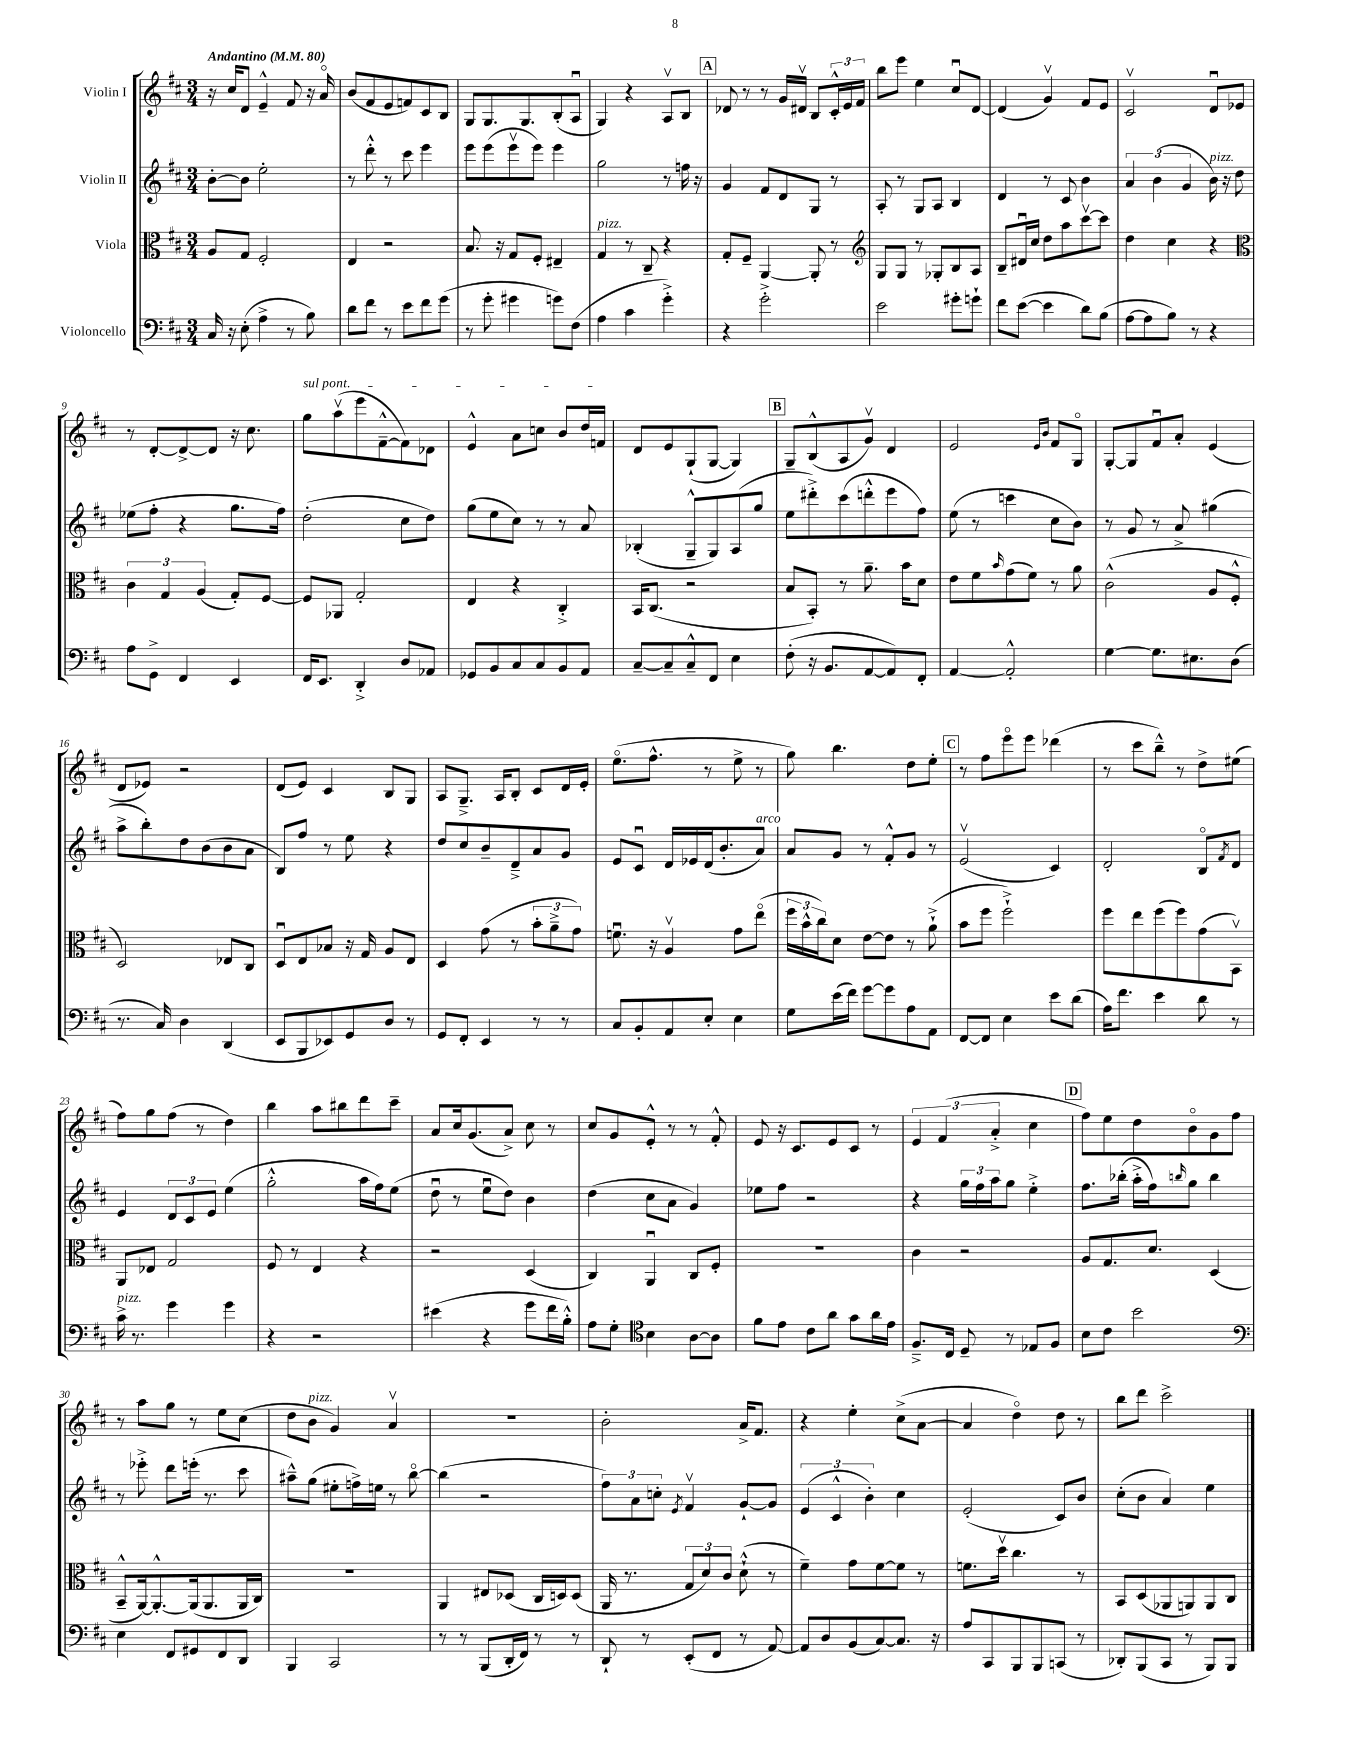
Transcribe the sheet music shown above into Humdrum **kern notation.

**kern	**kern	**kern	**kern
*part4	*part3	*part2	*part1
*staff4	*staff3	*staff2	*staff1
*I"Violoncello	*I"Viola	*I"Violin II	*I"Violin I
*clefF4	*clefC3	*clefG2	*clefG2
*k[f#c#]	*k[f#c#]	*k[f#c#]	*k[f#c#]
*M3/4	*M3/4	*M3/4	*M3/4
*MM80	*MM80	*MM80	*MM80
=1	=1	=1	=1
!	!	!	!LO:TX:a:B:t=Andantino
16C#/	8A/L	[8b'\L	16r
16r	.	.	16cc#/KL
(8E'\	8G/J	8b\J]	8d/J
4A^\	2F#'/	2ee'\	4e~^^/
8r	.	.	8f#/
8B\)	.	.	16r
.	.	.	16a/
=2	=2	=2	=2
8d\L	4E/	8r	(8b/L
8f#\J	.	8ddd'^^\	8f#/
8r	2r	8r	8e/
8e\L	.	8ccc#\	8fn/)
8f#\	.	4eee\	8c#/
(8g\J	.	.	8B/J
=3	=3	=3	=3
8r	8.B/	8eee\L	8G/L
8g'\	.	(8eee\	8.G/
.	16r	.	.
4g#X\	8G/L	8eeev\	.
.	.	.	8.G/
.	8F#'/J	8eee\J)	.
8gn\L)	4E#X~/	4eee\	(8B'/
(8F#\J	.	.	8Au/J
=4	=4	=4	=4
!	!LO:TX:a:i:t=pizz.	!	!
4A\	4G/	2gg\	4G/)
4c#\	8r	.	4r
.	8C#~/	.	.
4g'^\)	4r	8r	8Av/L
.	.	16ffn\	8B/J
.	.	16r	.
!!LO:REH:place=s1:t=A
=5	=5	=5	=5
4r	8G'/L	4g/	8d-X/
.	8F#~/J	.	8r
2g'^\	[4AA/	8f#/L	8r
.	.	8d/	16g/LL
.	.	.	16d#Xv/JJ
.	8AA'/]	8G/J	8B/L
.	8r	8r	24c#'^^/L
.	.	.	24e/
.	.	.	24f#/JJ
=6	=6	=6	=6
*	*clefG2	*	*
2e\	8G/L	8A'/	8bb\L
.	8G/J	8r	8eee\J
.	8r	8G/L	4ee\
.	8G-X'/L	8A/J	.
8g#X'\L	8B/	4B/	8cc#u/L
8gn`\J	8A/J	.	[8d/J
=7	=7	=7	=7
8f#\L	8B~/L	4d/	(4d/]
([8e\J	16d#Xu/L	.	.
.	16cc#/JJ	.	.
4e\]	8dd\L	8r	4gv/)
.	8aa\	8c#/	.
8d\L)	[8ccc#v\	4b\	8f#/L
(8B\J	8ccc#\J]	.	8e/J
=8	=8	=8	=8
[8A\L	4dd\	6a/	2c#v/
8A\]	.	.	.
.	.	(6b\	.
8B\J)	4cc#\	.	.
.	.	6g/	.
8r	.	.	.
!	!	!LO:TX:a:i:t=pizz.	!
4r	4r	16b\)	8du/L
.	.	16r	.
.	.	8dd\	8e-X/J
!!LO:LB:g=z
=9	=9	=9	=9
*	*clefC3	*	*
8A\L	6c#\	(8ee-X\L	8r
8GG^\J	.	8ff#'\J	[8d'/L
.	6G/	.	.
4FF#/	.	4r	8d^/_
.	(6A/	.	.
.	.	.	8d/J]
4EE/	8G'/L)	8.gg\L	16r
.	.	.	8.cc#\
.	[8F#/J	.	.
.	.	16ff#\Jk)	.
=10	=10	=10	=10
!	!	!	!LO:TX:a:i:t=sul pont.
16FF#/KL	8F#/L]	(2dd'\	8gg\L
8.EE/J	.	.	.
.	8AA-X/J	.	(8aav\
4DD'^/	2G'/	.	8eee\
.	.	.	[8f#~^^\
8D/L	.	8cc#\L	8f#\])
8AA-X/J	.	8dd\J)	8d-X\J
=11	=11	=11	=11
8GG-X/L	4E/	(8gg\L	4e^^/
8BB/	.	8ee\	.
8C#/	4r	8cc#\J)	8a\L
8C#/	.	8r	8ccn\J
8BB/	4C#'^/	8r	8b/L
8AA/J	.	8a/	16dd/L
.	.	.	16fn/JJ
=12	=12	=12	=12
[8C#~/L	16BB/KL	(4B-X'/	8d/L
.	(8.C#/J	.	.
8C#~/]	.	.	8e/
8C#~^^/	2r	8G~^^/L	(8G`/
8FF#/J	.	8G/)	[8G/J
4E\	.	(8A/	4G/])
.	.	8gg/J	.
!!LO:REH:place=s1:t=B
=13	=13	=13	=13
(8F#'\	8B/L	8ee\L	8G~/L
16r	8BB'/J)	8ddd#X'^\)	(8B^^/
8.BB/L	.	.	.
.	8r	(8ccc#\	8A/
[8AA/	8.a~\	8dddn'^^\	8gv/J)
8AA/])	.	8eee\	4d/
.	16b\KL	.	.
8FF#'/J	8d\J	8ff#\J)	.
=14	=14	=14	=14
[4AA/	8e\L	(8ee\	2e/
.	8f#\	8r	.
.	16qqb/	.	.
2AA'^^/]	(8g\	4cccn\	.
.	8f#\J)	.	.
.	.	.	16qqe/LL
.	.	.	16qqb/JJ
.	8r	8cc#\L	8f#/L
.	8a\	8b\J)	8G/J
=15	=15	=15	=15
[4G\	(2c#^^\	8r	[8G'/L
.	.	8g/	8G/]
8.G\L]	.	8r	8f#u/
.	.	8a^/	8a'/J
8.E#X\	.	.	.
.	8A/L	(4gg#X\	(4e/
(8D\J	8F#'^^/J	.	.
!!LO:LB:g=z
=16	=16	=16	=16
8.r	2D/)	8aa^\L	8d/L
.	.	8bb'\)	8e-X/J)
16C#/)	.	.	.
4D\	.	8dd\	2r
.	.	(8b\	.
(4DD/	8E-X/L	8b\	.
.	8C#/J	8a\J	.
=17	=17	=17	=17
8EE/L	8Du/L	8B/L)	(8d/L
8BBB/	8E/	8ff#/J	8e/J)
8EE-X/)	8B-X/J	8r	4c#/
8GG/	16r	8ee\	.
.	16G/	.	.
8D/J	8A/L	4r	8B/L
8r	8E/J	.	8G/J
=18	=18	=18	=18
8GG/L	4D/	8dd/L	8A/L
8FF#'/J	.	8cc#/	8.G~^/J
4EE/	(8g\	8b~/	.
.	.	.	16A/KL
.	8r	8d~^/	8B'/J
8r	12b'\L	8a/	8c#/L
.	12a~^\	.	.
8r	.	8g/J	16d/L
.	12g\J)	.	.
.	.	.	16e'/JJ
=19	=19	=19	=19
8C#/L	8.fnu\	8e/L	(8.ee\L
8BB'/	.	8c#u/J	.
.	16r	.	8.ff#^^\J
8AA/	4Av/	16d/LL	.
.	.	16e-X/	.
8E'/J	.	(16d/J	8r
.	.	8.b'/	.
4E\	8g\L	.	8ee^\
!	!	!LO:TX:a:i:t=arco	!
.	(8ee\J	8a/J)	8r
=20	=20	=20	=20
8G\L	24ff#\LL	8a/L	8gg\)
.	24b^^\	.	.
.	24cc#\J)	.	.
(16e\L	8d\J	8g/J	4.bb\
16f#\JJ)	.	.	.
[8g\L	[8e\L	8r	.
8g\]	8e\J]	8f#'^^/L	.
8A\	8r	8g/J	8dd\L
8AA\J	(8a`^\	8r	8ee'\J
!!LO:REH:place=s1:t=C
=21	=21	=21	=21
[8FF#/L	8b\L	(2ev/	8r
8FF#/J]	8ff#\J	.	8ff#\L
4E\	2ff#`^\)	.	8eee\
.	.	.	8eee\J
8e\L	.	4c#/)	(4ddd-X\
(8d\J	.	.	.
=22	=22	=22	=22
16A\KL)	8ff#\L	2d'/	8r
8.f#\J	.	.	.
.	8ee\	.	8ccc#\L
4e\	(8ff#\	.	8bb~^^\J)
.	8ff#\)	.	8r
8d\	(8g\	8B/L	8dd^\L
.	.	8qf#/	.
8r	8BBv\J)	8d/J	(8ee#X\J
!!LO:LB:g=z
=23	=23	=23	=23
!LO:TX:a:i:t=pizz.	!	!	!
16c#^\	8AA/L	4e/	8ff#\L)
8.r	.	.	.
.	8E-X/J	.	8gg\
4g\	2G/	12d/L	(8ff#\J
.	.	12c#/	.
.	.	.	8r
.	.	12e/J	.
4g\	.	(4ee\	4dd\)
=24	=24	=24	=24
4r	8F#/	2gg'^^\	4bb\
.	8r	.	.
2r	4E/	.	8aa\L
.	.	.	8bb#X\
.	4r	16aa\LL	8ddd\
.	.	16ff#\J)	.
.	.	(8ee\J	8ccc#~\J
=25	=25	=25	=25
(4e#X\	2r	8ddu\	8a/L
.	.	8r	16cc#/k
.	.	.	(8.g/
4r	.	8eeu\L	.
.	.	8dd\J)	8a^/J)
8g\L	(4D/	4b\	8cc#\
16f#\L	.	.	8r
16B'^^\JJ)	.	.	.
=26	=26	=26	=26
8A\L	4C#/)	(4dd\	8cc#/L
8G'\J	.	.	8g/
*clefC4	*	*	*
4B\	4AAu/	8cc#\L	8e'^^/J
.	.	8a\J	8r
[8A\L	8C#/L	4g/)	8r
8A\J]	8F#'/J	.	8f#'^^/
=27	=27	=27	=27
8f#\L	2.r	8ee-X\L	8e/
8e\J	.	8ff#\J	16r
.	.	.	8.c#/L
8c#\L	.	2r	.
8a\J	.	.	8e/
8g\L	.	.	8c#/J
16a\L	.	.	8r
16e\JJ	.	.	.
=28	=28	=28	=28
8.F#~^/L	4c#\	4r	6e/
.	.	.	(6f#/
16C#/Jk	.	.	.
8D~/	2r	24gg\LL	.
.	.	24ff#\	.
.	.	24aa\J	6a'^/
8r	.	8gg\J	.
8E-X/L	.	4ee'^\	4cc#\
8F#/J	.	.	.
!!LO:REH:place=s1:t=D
=29	=29	=29	=29
8B\L	8A/L	8.ff#\L	8ff#\L)
8c#\J	8.G/	.	8ee\
.	.	(16bb-X'\Jk	.
2b\	.	16aa'^\LL	8dd\
.	8.d/J	16ff#\J)	.
.	.	16qqbbn/	.
.	.	8gg\J	8b\
.	(4D/	4bb\	8g\
.	.	.	8ff#\J
!!LO:LB:g=z
=30	=30	=30	=30
*clefF4	*	*	*
4E\	8BB~^^/L	8r	8r
.	[16AA/k)	8eee-X'^\	8aa\L
.	8.AA'^^/_	.	.
8FF#/L	.	8ddd\L	8gg\J
8GG#X/	(16AA/k]	(16eeen'\Jk	8r
.	8.AA/	8.r	.
8FF#/	.	.	8ee\L
8DD/J	16AA/L	8ccc#\	(8cc#\J
.	16C#/JJ)	.	.
=31	=31	=31	=31
4BBB/	2.r	8aa#X~^^\L)	8dd\L
!	!	!	!LO:TX:a:i:t=pizz.
.	.	(8gg\J	8b\J
2CC#/	.	8ee#X'\L	4g/)
.	.	16ffn^\L)	.
.	.	16een\JJ	.
.	.	8r	4av/
.	.	[8bb\	.
=32	=32	=32	=32
8r	4AA/	(4bb\]	2.r
8r	.	.	.
(8BBB/L	8E#X/L	2r	.
16DD'/L	(8D-X/J	.	.
16FF#/JJ)	.	.	.
8r	16C#/LL	.	.
.	16Dn/J)	.	.
8r	(8D/J	.	.
=33	=33	=33	=33
8DD`/	16AA/	12ff#\L)	2b'\
.	8.r	.	.
.	.	12a\	.
8r	.	.	.
.	.	12ccn'\J	.
.	.	8qe/	.
(8EE'/L	12G/L	4f#v/	.
.	12d/)	.	.
8FF#/J	.	.	.
.	12c#/J	.	.
8r	(8d`^^\	[8g`/L	16a^/KL
.	.	.	8.f#/J
[8AA/)	8r	8g/J]	.
=34	=34	=34	=34
8AA/L]	4f#~\)	(6e/	4r
8D/	.	.	.
.	.	6c#^^/	.
(8BB/	8g\L	.	4ee'\
.	.	6b'\)	.
[8C#/)	[8f#\	.	.
8.C#/J]	8f#\J]	4cc#\	(8cc#^\L
.	8r	.	[8a\J
16r	.	.	.
=35	=35	=35	=35
8A/L	8.fn\L	(2e'/	4a/]
8CC#/	.	.	.
.	16ddv\Jk	.	.
8BBB/	4.cc#\	.	4dd\)
8BBB/	.	.	.
(8CCn/J	.	8c#/L)	8dd\
8r	8r	8b/J	8r
=36	=36	=36	=36
8DD-X'/L)	8BB/L	(8cc#'\L	8bb\L
(8BBB/	(8D/	8b\J	8ddd\J
8CC#/J	8AA-X/	4a/)	2ccc#^\
8r	8AAn/)	.	.
8BBB/L)	8AA/	4ee\	.
8BBB/J	8C#/J	.	.
==	==	==	==
*-	*-	*-	*-
